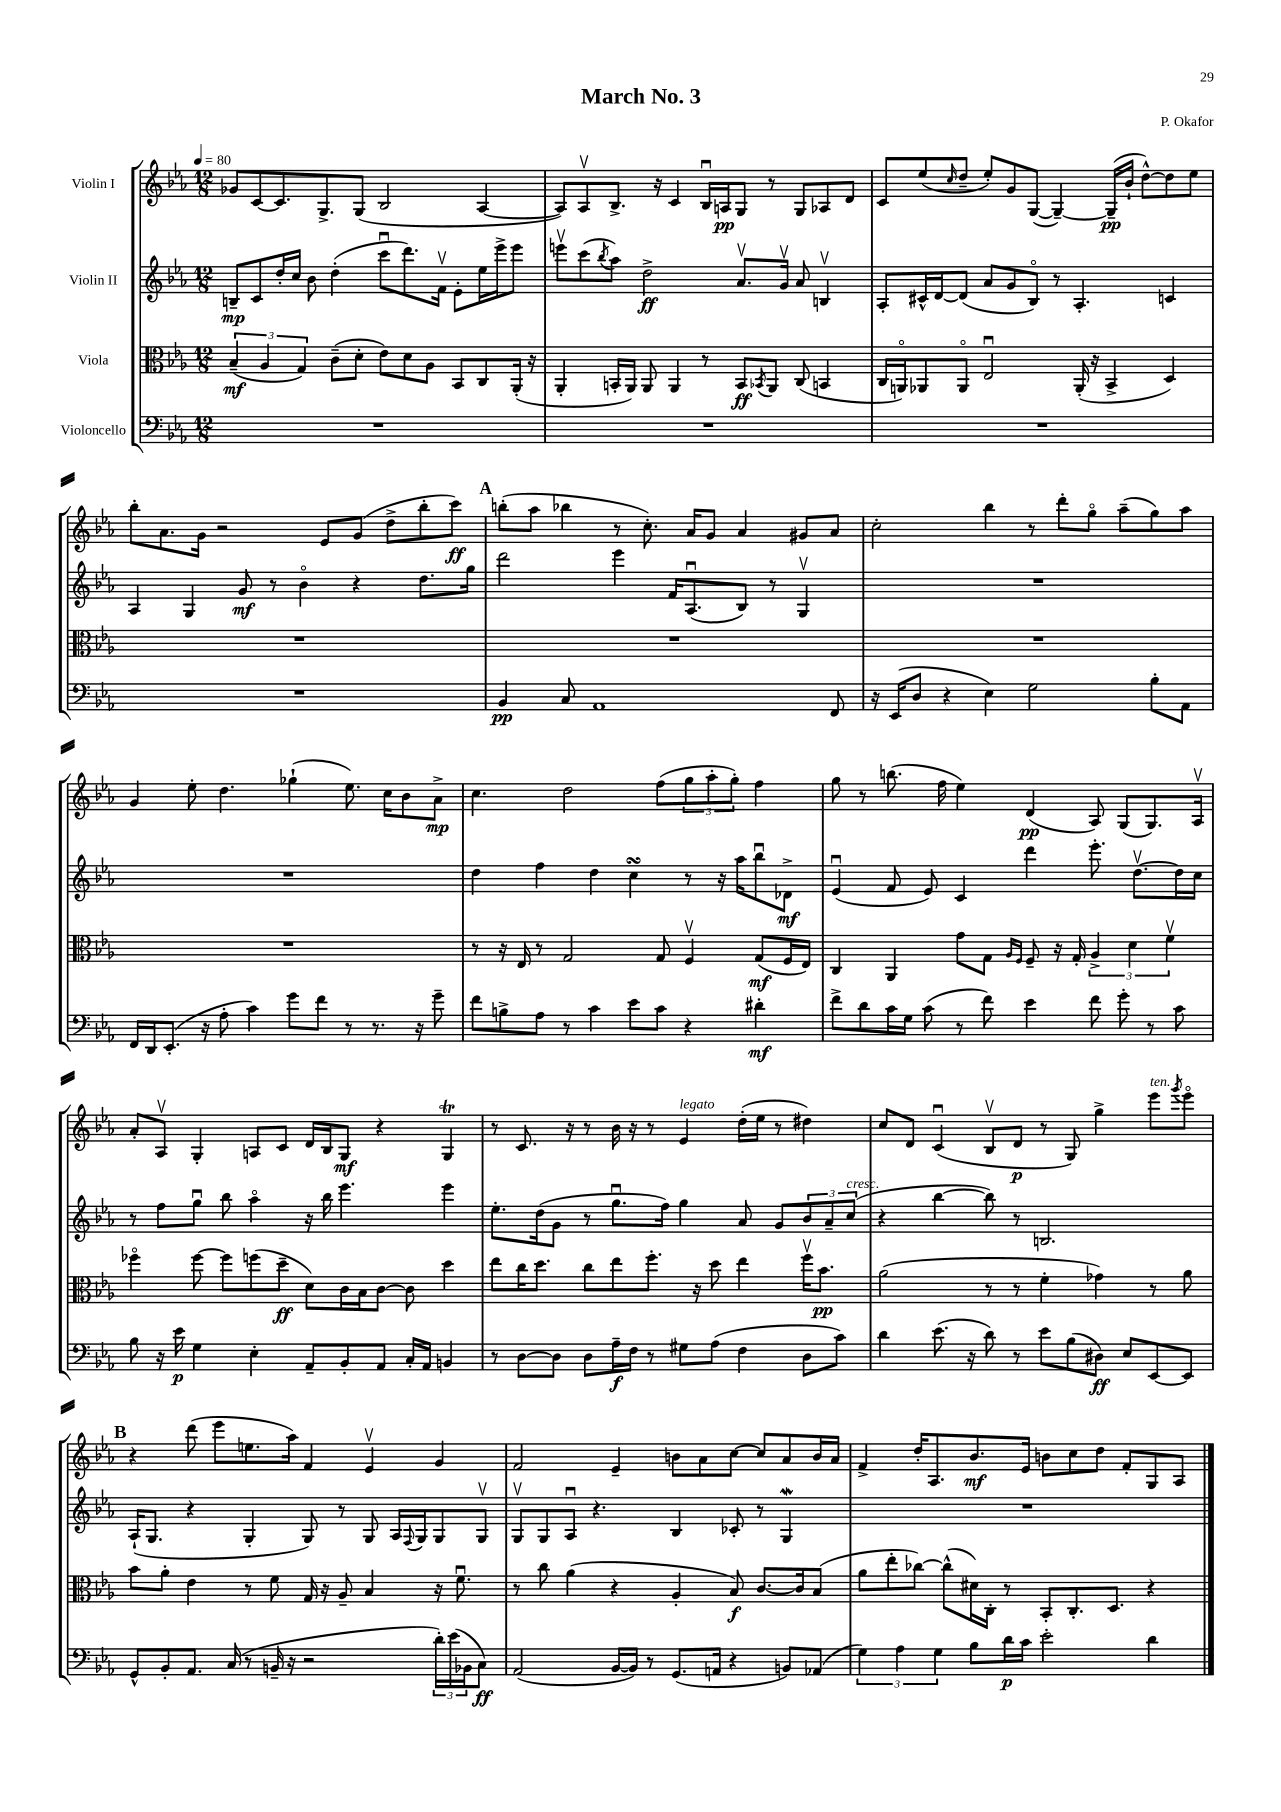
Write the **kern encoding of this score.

**kern	**kern	**kern	**kern
*staff4	*staff3	*staff2	*staff1
*clefF4	*clefC3	*clefG2	*clefG2
*k[b-e-a-]	*k[b-e-a-]	*k[b-e-a-]	*k[b-e-a-]
*M12/8	*M12/8	*M12/8	*M12/8
*MM80	*MM80	*MM80	*MM80
1.r	(6B-~/	8B~/L	8g-/L
.	.	8c/	[8c/
.	6A-/	.	.
.	.	16dd'/L	8.c/]
.	.	16cc/JJ	.
.	6G/)	.	.
.	.	8b-\	.
.	.	.	8.G^/
.	(8c~\L	(4dd'\	.
.	8d'\J	.	(8G/J
.	8e-\L)	8cccu\L	2B-/
.	8d\	8.ddd\)	.
.	8A-\J	.	.
.	.	16fv\Jk	.
.	8BB-/L	8e-'\L	.
.	8C/	16ee-\L	[4A-/
.	.	16eee-^\J	.
.	(16AA-'/Jk	8eee-\J	.
.	16r	.	.
=	=	=	=
1.r	4AA-'/	8eeev\L	8A-/]L)
.	.	(8ccc\	8A-v/
.	.	8qbb-/	.
.	16BB'/LL	8aa-\J)	8.B-^/J
.	16AA-/JJ)	.	.
.	8AA-/	2dd^\	.
.	.	.	16r
.	4AA-/	.	4c/
.	8r	.	16B-u/LL
.	.	.	16A/J
.	8BB/L	8.a-v/L	8G/J
.	8qBB-/	.	.
.	8AA-/J	.	8r
.	.	16gv/Jk	.
.	(8C/	8a-/	8G/L
.	4BB/	4Bv/	8A-/
.	.	.	8d/J
=	=	=	=
1.r	16C/LL	8A-'/L	8c/L
.	16AAo/J)	.	.
.	8AA-/	16c#^^/L	(8ee-/
.	.	[16d/J	.
.	.	.	16qqcc/
.	8AA-o/J	(8d/]J	8dd~/J
.	2E-u/	8a-/L	8ee-'/L)
.	.	8g/	8g/
.	.	8B-o/J)	([8G/J
.	.	8r	4G~/_)
.	(16AA-'/	4.A-'/	.
.	16r	.	.
.	4BB-^/	.	(16G~/]LL
.	.	.	16b-`/JJ
.	.	.	[8dd^^\L)
.	4D/)	4c/	8dd\]
.	.	.	8ee-\J
=	=	=	=
1.r	1.r	4A-/	8bb-'\L
.	.	.	8.a-\
.	.	4G/	.
.	.	.	16g\Jk
.	.	.	2r
.	.	8g/	.
.	.	8r	.
.	.	4b-o\	.
.	.	.	8e-/L
.	.	4r	(8g/J
.	.	.	8dd^\L
.	.	8.dd\L	8bb-'\
.	.	.	8ccc\J)
.	.	16gg\Jk	.
=	=	=	=
4BB-/	1.r	2ddd\	(8bb'\L
.	.	.	8aa-\J
8C/	.	.	4bb-\
1AA-	.	.	.
.	.	4eee-\	8r
.	.	.	8.cc'\)
.	.	16f/LK	.
.	.	(8.A-u/	16a-/LK
.	.	.	8g/J
.	.	8B-/J)	4a-/
.	.	8r	.
.	.	4Gv/	8g#/L
8FF/	.	.	8a-/J
=	=	=	=
16r	1.r	1.r	2cc'\
(16EE-/LK	.	.	.
8D/J	.	.	.
4r	.	.	.
4E-\)	.	.	4bb-\
2G\	.	.	8r
.	.	.	8ddd'\L
.	.	.	8ggo\J
.	.	.	(8aa-~\L
8B-'\L	.	.	8gg\)
8AA-\J	.	.	8aa-\J
=	=	=	=
16FF/LL	1.r	1.r	4g/
16DD/J	.	.	.
(8.EE-'/J	.	.	.
.	.	.	8ee-'\
16r	.	.	.
8A-'\	.	.	4.dd\
4c\)	.	.	.
8g\L	.	.	(4gg-`\
8f\J	.	.	.
8r	.	.	8.ee-\)
8.r	.	.	.
.	.	.	16cc\LK
.	.	.	8b-\
16r	.	.	.
8g~\	.	.	8a-^\J
=	=	=	=
8f\L	8r	4dd\	4.cc\
8B^\	16r	.	.
.	16E-/	.	.
8A-\J	8r	4ff\	.
8r	2G/	.	2dd\
4c\	.	4dd\	.
8e-\L	.	4cc\	.
8c\J	8G/	.	(8ff\L
4r	4Fv/	8r	12gg\
.	.	.	12aa-'\
.	.	16r	.
.	.	.	12gg'\J)
.	.	16aa-\LK	.
4d#'\	(8G/L	8bb-u\	4ff\
.	16F/L	8d-^\J	.
.	16E-/JJ)	.	.
=	=	=	=
8f^\L	4C/	(4e-u/	8gg\
8d\	.	.	8r
16c\L	4AA-/	8f/	(8.bb\
16G\JJ	.	.	.
(8c\	.	8e-/)	.
.	.	.	16ff\
8r	8g\L	4c/	4ee-\)
8f\)	8G\J	.	.
.	16qqA-/LL	.	.
.	16qqF/JJ	.	.
4e-\	8F~/	4ddd\	(4d/
.	16r	.	.
.	16G'/	.	.
8f\	6A-^/	8.eee-'\	8A-/)
8g'\	.	.	(8G/L
.	6d\	.	.
.	.	[8.ddv\L	.
8r	.	.	8.G/)
.	6fv\	.	.
8c\	.	16dd\]L	.
.	.	16cc\JJ	16A-v/Jk
=	=	=	=
8B-\	4ff-o\	8r	8a-'/L
16r	.	8ff\L	8A-v/J
16e-\	.	.	.
4G\	[8ff-\	8ggu\J	4G'/
.	8ff-\]L	8bb-\	.
4E-'\	(8ff\	4aa-o\	8A/L
.	8dd~\J	.	8c/J
8AA-~/L	8d\L)	16r	16d/LL
.	.	16bb-\	16B-/J
8BB-'/	16c\L	4.eee-\	8G/J
.	16B-\J	.	.
8AA-/J	[8c\J	.	4r
16C'/LL	8c\]	.	.
16AA-/JJ	.	.	.
4BB/	4dd\	4eee-\	4G/
=	=	=	=
8r	8ee-\L	8.ee-'\L	8r
[8D\L	16cc\K	.	8.c/
.	8.dd\J	(16dd\k	.
8D\]J	.	8g\J	.
.	.	.	16r
8D\L	8cc\L	8r	8r
16A-~\L	8ee-\	8.ggu\L	16b-\
16F\JJ	.	.	16r
8r	8.ff'\J	.	8r
.	.	16ff\Jk)	.
8G#\L	.	4gg\	4e-/
.	16r	.	.
(8A-\J	8dd\	.	.
4F\	4ee-\	8a-/	(16dd'\LL
.	.	.	16ee-\JJ
.	.	8g/L	8r
8D\L	16ffv\LK	12b-/	4dd#\)
.	8.b-\J	.	.
.	.	12a-~/	.
8c\J)	.	.	.
.	.	(12cc/J	.
=	=	=	=
4d\	(2a-\	4r	8cc/L
.	.	.	8d/J
(8.e-\	.	[4bb-\	(4cu/
16r	.	.	.
8d\)	8r	8bb-\])	8B-v/L
8r	8r	8r	8d/J
8e-\L	4f'\	2.B/	8r
(8B-\	.	.	8G/)
8D#\J)	4g-\)	.	4gg^\
8E-/L	.	.	.
[8EE-/	8r	.	8eee-\L
.	.	.	8qggg/
8EE-/]J	8a-\	.	8eee-o\J
=	=	=	=
8GG^^/L	8b-\L	(16A-`/LK	4r
.	.	8.G/J	.
8BB-'/	8a-'\J	.	.
8.AA-/J	4e-\	4r	(8ddd\
.	.	.	8eee-\L
(16C/	.	.	.
8r	8r	4G'/	8.ee\
16BB~/	8f\	.	.
16r	.	.	16aa-\Jk)
2r	16G/	8G/)	4f/
.	16r	.	.
.	8A-~/	8r	.
.	4B-/	8G/	4e-v/
.	.	16A-/LL	.
.	.	8qqF/	.
.	.	16G/J	.
24d'\LL)	16r	8G/	4g/
(24e-\	.	.	.
.	8.fu\	.	.
24BB-\J	.	.	.
8C\J)	.	8Gv/J	.
=	=	=	=
(2AA-/	8r	8Gv/L	2f/
.	8cc\	8G/	.
.	(4a-\	8A-u/J	.
.	.	4.r	.
[16BB-/LL	4r	.	4e-~/
16BB-/]JJ)	.	.	.
8r	.	.	.
(8.GG/L	4A-'/	4B-/	8b\L
.	.	.	8a-\
16AA/Jk	.	.	.
4r	8B-/)	8c-'/	[8cc\J
.	[8.c/L	8r	8cc/]L
8BB/L)	.	4G/	8a-/
.	16c/]k	.	.
(8AA-/J	(8B-/J	.	16b/L
.	.	.	16a-/JJ
=	=	=	=
6G\)	8a-\L	1.r	4f^/
.	8ee-'\	.	.
6A-\	.	.	.
.	[8cc-\J)	.	16dd'/LK
.	.	.	8.A-/
6G\	.	.	.
.	(8cc-^^\]L	.	.
8B-\L	16d#\L)	.	8.b-/
.	16C'\JJ	.	.
16d\L	8r	.	.
16c\JJ	.	.	16e-/Jk
2e-'\	8BB-'/L	.	8b\L
.	8.C'/	.	8cc\
.	.	.	8dd\J
.	8.D/J	.	.
.	.	.	8f'/L
4d\	4r	.	8G/
.	.	.	8A-/J
==	==	==	==
*-	*-	*-	*-
